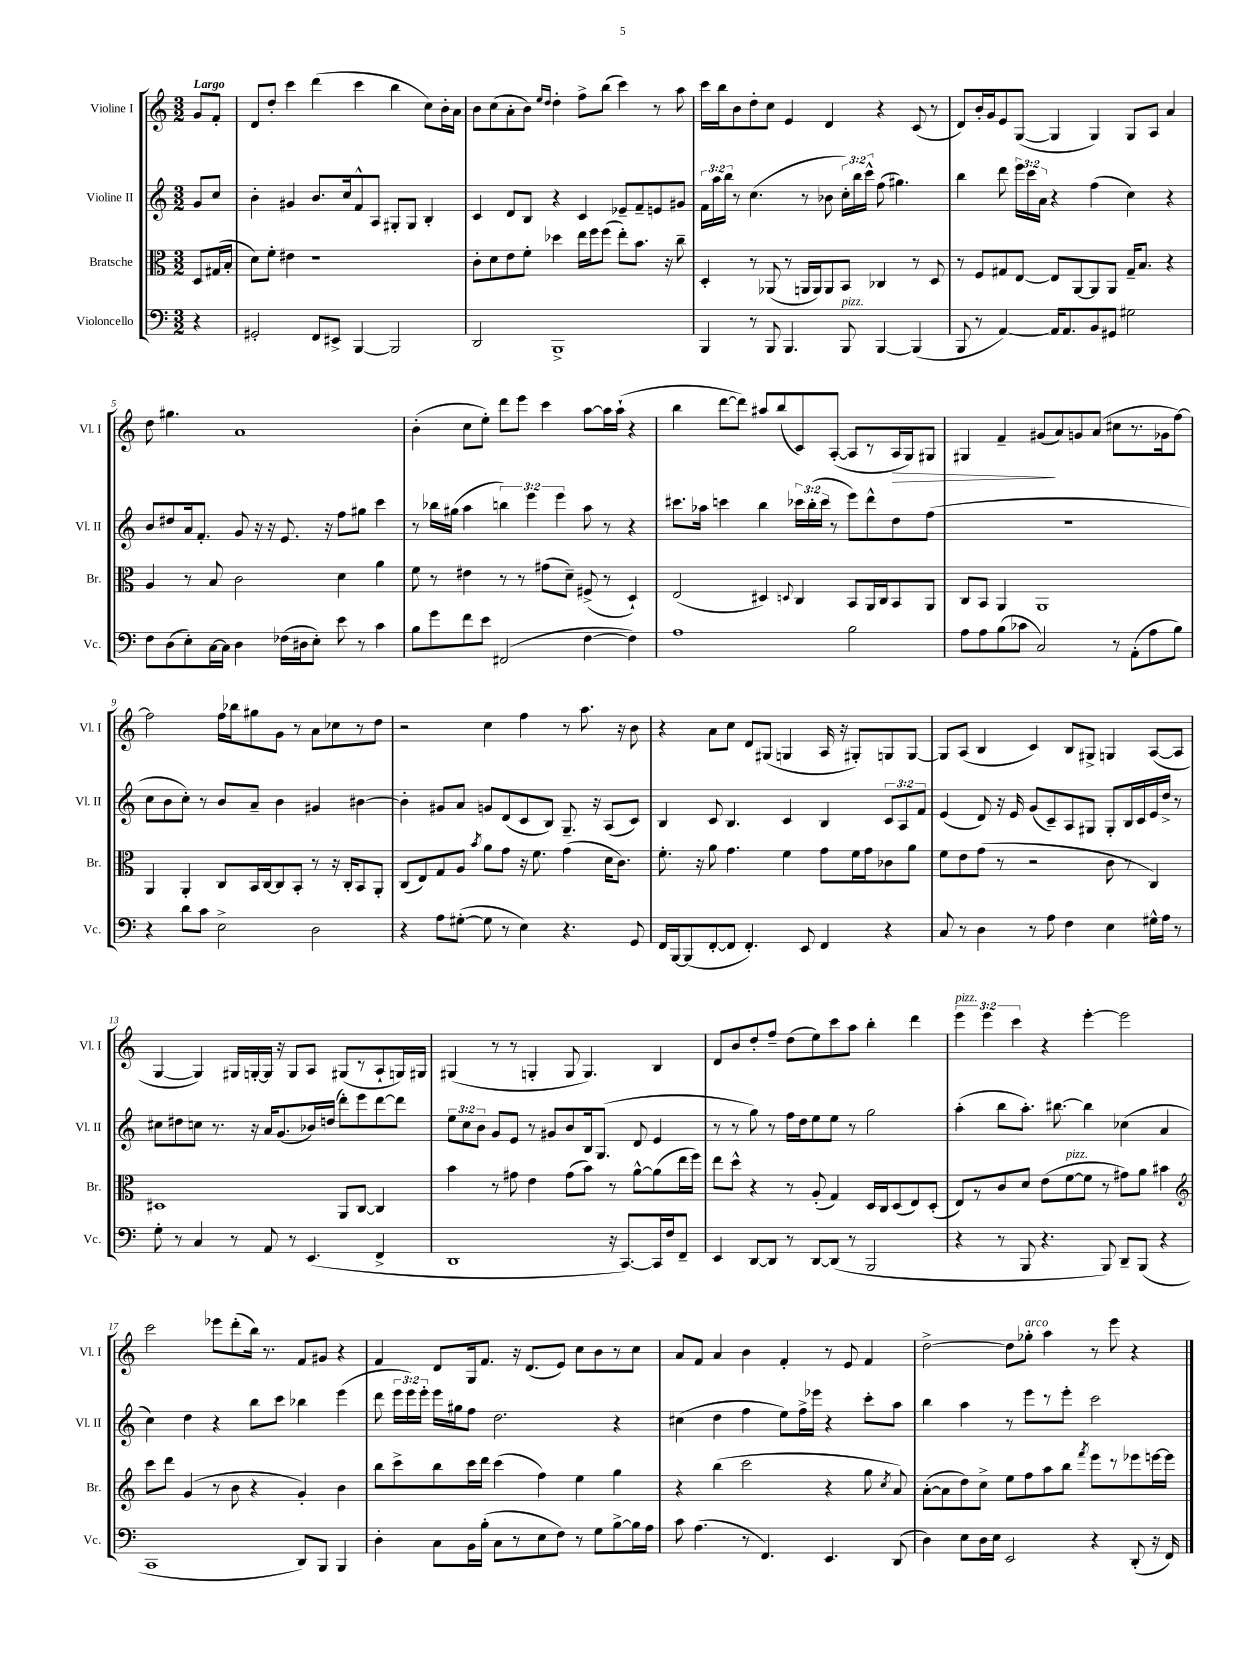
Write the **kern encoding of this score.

**kern	**kern	**kern	**kern	**dynam
*part4	*part3	*part2	*part1	*part1
*staff4	*staff3	*staff2	*staff1	*staff1
*I"Violoncello	*I"Bratsche	*I"Violine II	*I"Violine I	*
*I'Vc.	*I'Br.	*I'Vl. II	*I'Vl. I	*
*clefF4	*clefC3	*clefG2	*clefG2	*
*k[]	*k[]	*k[]	*k[]	*
*M3/2	*M3/2	*M3/2	*M3/2	*
=	=	=	=	=
!	!	!	!LO:TX:a:B:t=Largo	!
4r	8D/L	8g/L	8g/L	.
.	(16G#X/L	8cc/J	8f'/J	.
.	16B'/JJ	.	.	.
=1	=1	=1	=1	=1
2GG#X'/	8d\L)	4b'\	8d/L	.
.	8f'\J	.	8dd'/J	.
.	4e#X\	4g#X/	4ccc\	.
8FF/L	1r	8.b/L	(4ddd\	.
8EE#X^/J	.	.	.	.
.	.	16cc/k	.	.
[4BBB/	.	8f^^/	4ccc\	.
.	.	8A/J	.	.
2BBB/]	.	8G#X'/L	4bb\	.
.	.	8G#/J	.	.
.	.	4B'/	8cc\L)	.
.	.	.	16b'\L	.
.	.	.	16a\JJ	.
=2	=2	=2	=2	=2
2DD/	8c'\L	4c/	8b\L	.
.	8d\	.	(8cc\	.
.	8e\	8d/L	8a'\	.
.	8f'\J	8B/J	8b\J)	.
.	.	.	16qqee/LL	.
.	.	.	16qqdd/JJ	.
1BBB^	4dd-X\	4r	4dd'\	.
.	16ee\LL	4c/	8ff^\L	.
.	16ff\J	.	.	.
.	(8ff\J	.	(8bb\J	.
.	8ee'\L)	8e-X~/L	4ccc\)	.
.	8.b\J	8f~/	.	.
.	.	8en/	8r	.
.	16r	.	.	.
.	8cc~\	8g#X/J	8aa\	.
=3	=3	=3	=3	=3
4BBB/	4D'/	24f\LL	16ccc\LL	.
.	.	24aa\	.	.
.	.	.	16bb\J	.
.	.	24bb\JJ	.	.
.	.	8r	8b\	.
8r	8r	(4.cc\	8dd'\	.
8BBB/	(8AA-X/	.	8cc\J	.
4.BBB/	8r	.	4e/	.
.	16AAn/LL	8r	.	.
.	16AA/J)	.	.	.
.	8AA/	8b-X\	4d/	.
!LO:TX:a:i:t=pizz.	!	!	!	!
8BBB/	8BB/J	24cc'\LL)	.	.
.	.	24bb\	.	.
.	.	24ccc^^\JJ	.	.
[4BBB/	4C-X/	(8ff\	4r	.
.	.	4.gg#X\)	.	.
(4BBB/]	8r	.	(8c/	.
.	8D/	.	8r	.
=4	=4	=4	=4	=4
8BBB/	8r	4bb\	8d/L)	.
8r	8F/L	.	16b'/L	.
.	.	.	16g/J	.
[4AA/)	8G#X/	8ddd\	8e/	.
.	[8E/J	24eee\LL	([8G/J	.
.	.	24ccc\	.	.
.	.	24a\JJ	.	.
16AA/KL]	8E/L]	4r	4G/]	.
8.AA/	.	.	.	.
.	[8AA/	.	.	.
8BB/	8AA/]	(4ff\	4G/)	.
8GG#X/J	8AA/J	.	.	.
2G#X\	16G#~/KL	4cc\)	8G/L	.
.	8.B/J	.	.	.
.	.	.	8A/J	.
.	4r	4r	4a/	.
!!LO:LB:g=z
=5	=5	=5	=5	=5
8F\L	4A/	8b/L	8dd\	.
(8D\	.	8dd#X/	4.gg#X\	.
8E'\)	8r	16a/k	.	.
.	.	8.f'/J	.	.
[16C\L	8B/	.	.	.
16C\JJ]	.	.	.	.
4D\	2c\	8g/	1a	.
.	.	16r	.	.
.	.	16r	.	.
(16F-X\LL	.	8.e/	.	.
16D#X\J	.	.	.	.
8E'\J)	.	.	.	.
.	.	16r	.	.
8e\	4d\	8ff\L	.	.
8r	.	8gg#X\J	.	.
4c\	4a\	4ccc\	.	.
=6	=6	=6	=6	=6
8B\L	8f\	8r	(4b'\	.
8g\	8r	16bb-X\LL	.	.
.	.	(16gg#X\JJ	.	.
8f\	4e#X\	4aa\	8cc\L	.
8e\J	.	.	8ee'\J)	.
(2FF#X/	8r	6bbn\)	8ddd\L	.
.	8r	.	8eee\J	.
.	.	6eee\	.	.
.	(8g#X\L	.	4ccc\	.
.	.	6eee\	.	.
.	8d~\J)	.	.	.
[4F\	(8F#X^/	8aa\	[8aa\L	.
.	8r	8r	16aa\L]	.
.	.	.	(16aa`\JJ	.
4F\])	4D`/)	4r	4r	.
=7	=7	=7	=7	=7
1A	(2E/	8.ccc#X\L	4bb\	.
.	.	16aa-X\Jk	.	.
.	.	4cccn\	[8ddd\L	.
.	.	.	8ddd\J])	.
.	4D#X/)	4bb\	8aa#X/L	.
.	.	.	(8bb/	.
.	8qqDn/	.	.	.
.	4C/	24ccc-X\LL	8c/)	.
.	.	(24bb'\	.	.
.	.	24ccc-\JJ	.	.
.	.	8r	([8A'/J	.
2B\	8BB/L	8eee\L)	8A/L]	.
.	16AA/L	8ddd^^\	8r	.
.	16C/J	.	.	.
!	!	!	!	!LO:HP:b
.	8BB/	8dd\	16A/L	>
.	.	.	16G/J)	.
.	8AA/J	(8ff\J	8G#X/J	.
=8	=8	=8	=8	=8
8A\L	8C/L	1.r	4G#X/	.
8A\	8BB/J	.	.	.
(8B\	4AA/	.	4f~/	.
8c-X\J	.	.	.	.
2C/)	1AA	.	(8g#X/L	.
.	.	.	8a/)	]
.	.	.	8gn/	.
.	.	.	(8a/J	.
8r	.	.	8cc#X\L	.
(8AA'\L	.	.	8.r	.
8A\	.	.	.	.
.	.	.	16g-X\k	.
8B\J)	.	.	[8ff\J)	.
!!LO:LB:g=z
=9	=9	=9	=9	=9
4r	4AA/	8cc\L	2ff\]	.
.	.	8b\	.	.
8d\L	4AA'/	8cc'\J)	.	.
8c\J	.	8r	.	.
2E^\	8C/L	8b/L	16ff\LL	.
.	.	.	16bb-X\J	.
.	16BB/L	8a~/J	8gg#X\	.
.	[16C/J	.	.	.
.	8C/]	4b\	8g\J	.
.	8BB'/J	.	8r	.
2D\	8r	4g#X/	8a\L	.
.	16r	.	8cc-X\	.
.	16C'/KL	.	.	.
.	8BB/	[4b#X\	8r	.
.	8AA'/J	.	8dd\J	.
=10	=10	=10	=10	=10
4r	(8C/L	4b#'\]	2r	.
.	8E/)	.	.	.
8A\L	8G/	8g#X/L	.	.
([8G#X'\J	8A/J	8a/J	.	.
.	8qb/	.	.	.
8G#\]	8a\L	8gn/L	4cc\	.
8r	8g\J	(8d/	.	.
4E\)	16r	8c/	4ff\	.
.	8.f\	.	.	.
.	.	8B/J)	.	.
4.r	(4g\	8.G~/	8r	.
.	.	.	8.aa\	.
.	.	16r	.	.
.	16d\KL	(8A/L	.	.
.	8.c\J)	.	16r	.
8GG/	.	8c/J)	8b\	.
=11	=11	=11	=11	=11
16FF/LL	8.f'\	4B/	4r	.
[16BBB/J	.	.	.	.
(8BBB/]	.	.	.	.
.	16r	.	.	.
[8FF'/	8a\	8c/	8a\L	.
8FF/J]	4.g\	4.B/	8cc\J	.
4.FF'/)	.	.	8d/L	.
.	.	.	(8G#X/J	.
.	4f\	4c/	4Gn/	.
8EE/	.	.	.	.
4FF/	8g\L	4B/	16A/	.
.	.	.	16r	.
.	16f\L	.	8G#X'/L)	.
.	16g\J	.	.	.
4r	8c-X\	12c/L	8Gn/	.
.	.	12A/	.	.
.	8a\J	.	[8G/J	.
.	.	12f/J	.	.
=12	=12	=12	=12	=12
8C/	8f\L	(4e/	8G/L]	.
8r	8e\	.	(8A/J	.
4D\	(8g\J	8d/)	4B/	.
.	8r	16r	.	.
.	.	16e/	.	.
8r	2r	(8g/L	4c/)	.
8A\	.	8c~/)	.	.
4F\	.	8A/	8B/L	.
.	.	8G#X/J	8G#X^/J	.
4E\	8c\	8G#'/L	4Gn/	.
.	8r	16B/L	.	.
.	.	16c/	.	.
16G#X^^\LL	4C/)	16e/	([8A/L	.
16A\JJ	.	16dd^/JJ	.	.
8r	.	8r	8A/J]	.
!!LO:LB:g=z
=13	=13	=13	=13	=13
8G'\	1D#X	8cc#X\L	[4G/	.
8r	.	8dd#X\	.	.
4C/	.	8ccn\J	4G/])	.
.	.	8.r	.	.
8r	.	.	16G#X/LL	.
.	.	16r	[16Gn'/	.
8AA/	.	16a/KL	16G/JJ]	.
.	.	(8.g/	16r	.
8r	.	.	8G/L	.
(4.EE/	.	16b-X/L)	8A/J	.
.	.	(16ddn/JJ	.	.
.	8AA/L	8ddd'\L)	(8G#X/L	.
.	[8C/J	8eee\	8r	.
4FF^/	4C/]	[8ddd\	8A`/	.
.	.	8ddd\J]	16Gn/L)	.
.	.	.	16G#X/JJ	.
=14	=14	=14	=14	=14
1DD	4b\	12ee\L	(4G#X/	.
.	.	12cc\	.	.
.	.	12b\J	.	.
.	8r	8g/L	8r	.
.	8g#X\	8e/J	8r	.
.	4e\	8r	4Gn'/	.
.	.	8g#X/L	.	.
.	(8g#\L	8b/	8G/	.
.	8b\J)	16B/k	4.G/)	.
.	.	(8.G/J	.	.
16r	8r	.	.	.
[8.CC/L)	.	.	.	.
.	[8a^^\L	8d/	.	.
16CC/L]	(8a\]	4e/	4B/	.
16F/J	.	.	.	.
8FF~/J	16ee\L	.	.	.
.	16ff\JJ)	.	.	.
=15	=15	=15	=15	=15
4EE/	8ee\L	8r	8d/L	.
.	8dd^^\J	8r	8b/	.
[8DD/L	4r	8gg\)	8dd'/	.
8DD/J]	.	8r	8ff~/J	.
8r	8r	16ff\LL	(8dd\L	.
.	.	16dd\J	.	.
[8DD/L	(8A'/	8ee\	8ee\)	.
(8DD/J]	4G/)	8ee\J	8ccc\	.
8r	.	8r	8aa\J	.
2BBB/	16D/LL	2gg\	4bb'\	.
.	16C/J	.	.	.
.	(8D/	.	.	.
.	8E/)	.	4ddd\	.
.	(8D'/J	.	.	.
=16	=16	=16	=16	=16
!	!	!	!LO:TX:a:i:t=pizz.	!
4r	8E/L)	(4aa'\	6eee\	.
.	8r	.	.	.
.	.	.	6eee\	.
8r	8c/	8bb\L	.	.
.	.	.	6ccc\	.
8BBB/	8d/J	8.aa'\J)	.	.
4.r	(8e\L	.	4r	.
.	.	[8.bb#X\	.	.
!	!LO:TX:a:i:t=pizz.	!	!	!
.	[8f\	.	.	.
.	8f\J]	4bb#\]	[4eee'\	.
8BBB/)	8r	.	.	.
8DD~/L	8g#X\L)	(4cc-X\	2eee\]	.
(8BBB/J	8a\J	.	.	.
4r	4b#X\	4a/	.	.
!!LO:LB:g=z
=17	=17	=17	=17	=17
*	*clefG2	*	*	*
1CC	8ccc\L	4cc\)	2ccc\	.
.	8ddd\J	.	.	.
.	(4g/	4dd\	.	.
.	8r	4r	8eee-X\L	.
.	8b\	.	(8ddd'\	.
.	4r	8bb\L	16bb\Jk)	.
.	.	.	8.r	.
.	.	8ccc\J	.	.
8DD/L)	4g'/)	4bb-X\	8f/L	.
8BBB/J	.	.	8g#X/J	.
4BBB/	4b\	(4eee\	4r	.
=18	=18	=18	=18	=18
4D'\	8bb\L	8ddd\	4f/	.
.	8ccc^\	24eee\LL	.	.
.	.	24eee\)	.	.
.	.	24eee'\JJ	.	.
8C\L	8bb\	16eee\LL	8d/L	.
.	.	16gg#X\J	.	.
16BB\L	16ccc\L	8ff\J	16G/k	.
(16B'\JJ	16ddd\JJ	.	8.f/J	.
8C\L	(4ccc\	2.dd\	.	.
8r	.	.	16r	.
.	.	.	(8.d/L	.
8E\	4ff\)	.	.	.
8F\J)	.	.	8e/J)	.
8r	4ee\	.	8cc\L	.
8G\L	.	.	8b\	.
[8B^\	4gg\	4r	8r	.
16B\L]	.	.	8cc\J	.
16A\JJ	.	.	.	.
=19	=19	=19	=19	=19
8c\	4r	(4cc#X\	8a/L	.
(4.A\	.	.	8f/J	.
.	(4bb\	4dd\	4a/	.
8r	2ccc\	4ff\	4b\	.
4.FF/)	.	.	.	.
.	.	8ee\L)	4f'/	.
.	.	16ff^\L	.	.
.	.	16eee-X\JJ	.	.
4.EE/	4r	4r	8r	.
.	.	.	8e/	.
.	8gg\	8ccc'\L	4f/	.
.	8qcc/	.	.	.
(8DD/	8a/)	8aa\J	.	.
=20	=20	=20	=20	=20
4D\)	([8a'\L	4bb\	[2dd^\	.
.	8a\]	.	.	.
8E\L	8dd\)	4aa\	.	.
16D\L	8cc^\J	.	.	.
16E\JJ	.	.	.	.
2EE/	8ee\L	8r	8dd\L]	.
!	!	!	!LO:TX:a:i:t=arco	!
.	8ff\	8eee\L	8gg-X'\J	.
.	8aa\	8r	4aa\	.
.	8bb\J	8eee'\J	.	.
.	8qfff/	.	.	.
4r	8eee\L	2ccc\	8r	.
.	8r	.	8eee\	.
(8DD'/	8eee-X\	.	4r	.
16r	[16eeen\L	.	.	.
16FF/)	16eee\JJ]	.	.	.
==	==	==	==	==
*-	*-	*-	*-	*-
